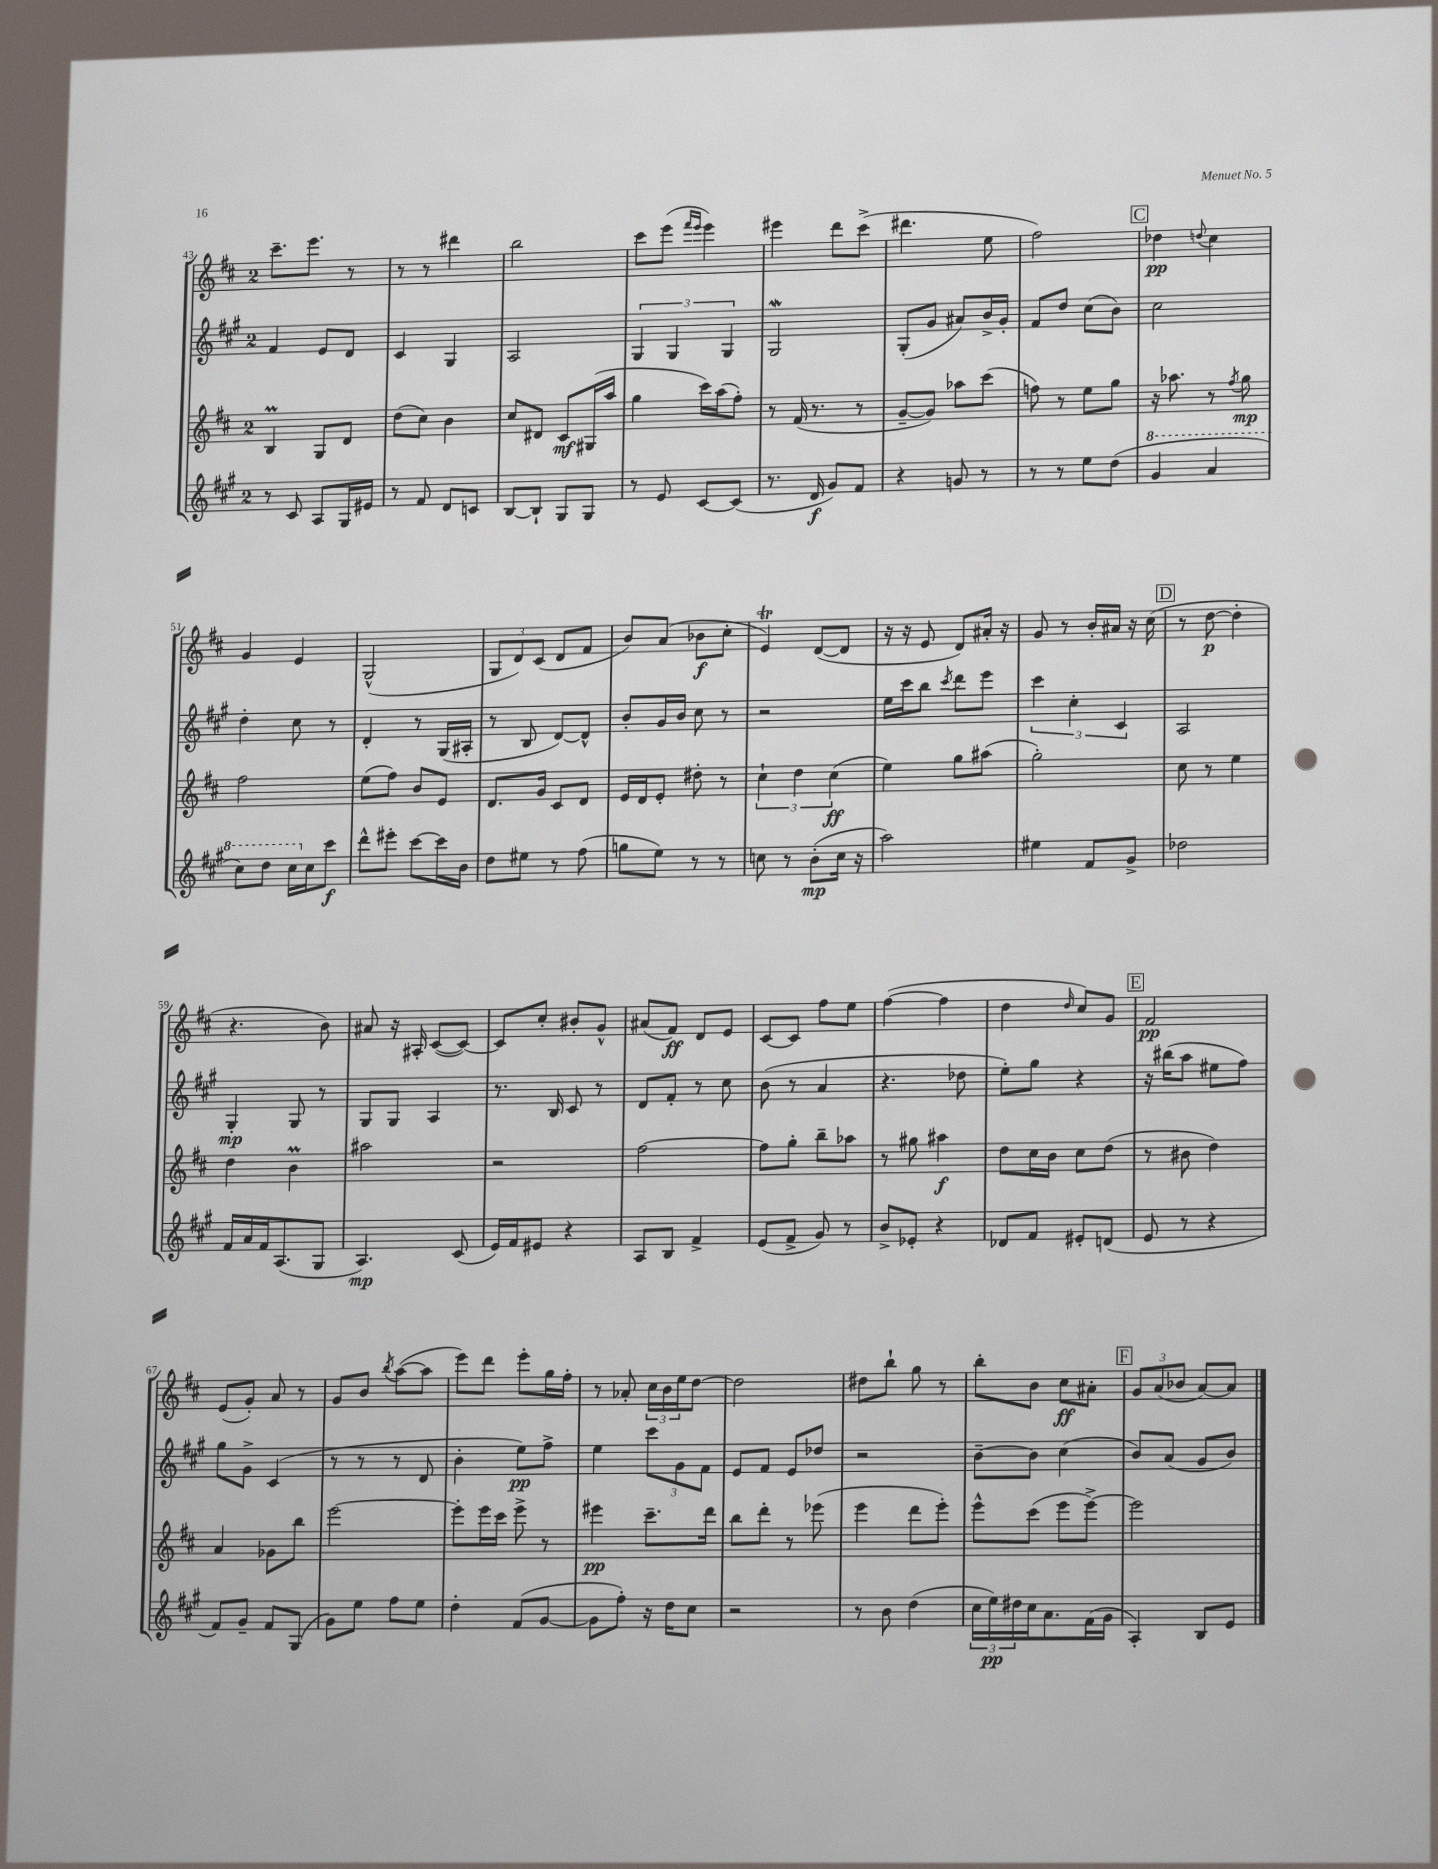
<<
\new StaffGroup <<
\new Staff = "s0" {
    \clef treble \key d \major \once \override Staff.TimeSignature.style = #'single-digit \time 2/4
    cis'''8.-- e'''8. r8 |
    r8 r8 dis'''4 |
    b''2 |
    cis'''8 e'''8( \grace { fis'''16 e'''16 } e'''4) |
    eis'''4 d'''8 cis'''8->( |
    dis'''4. e''8 |
    fis''2) |
    \mark \markup { \box "C" } des''4\pp \appoggiatura { d''8 } cis''4 |
    g'4 e'4 |
    g2-^( |
    \tuplet 3/2 { g8 d'8) cis'8( } d'8 fis'8 |
    b'8) a'8( bes'8\f cis''8-. |
    e'4\trill) d'8~( d'8 |
    r16 r16 e'8 d'8) ais'16-. r16 |
    g'8 r8 b'16-. ais'16 r16 cis''16( |
    \mark \markup { \box "D" } r8 d''8~\p d''4-. |
    r4. b'8) |
    ais'8 r16 ais16-. cis'8~( cis'8~) |
    cis'8 cis''8-. bis'8-. g'8-^ |
    ais'8( fis'8\ff) d'8 e'8 |
    cis'8~ cis'8 fis''8 e''8 |
    fis''4~( fis''4 |
    d''4 \grace { d''16 } cis''8) g'8 |
    \mark \markup { \box "E" } fis'2\pp |
    e'8( g'8-.) a'8 r8 |
    g'8 b'8 \acciaccatura { b''8 } a''8~( a''8 |
    e'''8) d'''8 e'''8-. g''16 fis''16-. |
    r8 aes'8-. \tuplet 3/2 { cis''16 b'16 e''16 } d''8~ |
    d''2 |
    dis''8 b''8-! g''8 r8 |
    b''8-. b'8 cis''8\ff ais'8-. |
    \mark \markup { \box "F" } \tuplet 3/2 { g'8 a'8( bes'8 } a'8~) a'8 \bar "|." |
}
\new Staff = "s1" {
    \clef treble \key a \major \once \override Staff.TimeSignature.style = #'single-digit \time 2/4
    fis'4 e'8 d'8 |
    cis'4 gis4 |
    a2 |
    \tuplet 3/2 { gis4 gis4 gis4 } |
    gis2\mordent |
    gis8-.( gis'8 ais'8) b'16-> gis'16-. |
    fis'8 d''8 cis''8( b'8) |
    \mark \markup { \box "C" } cis''2 |
    d''4-. cis''8 r8 |
    d'4-. r8 gis16( ais16-. |
    r8 b8 d'8~) d'8-^ |
    b'8-. gis'16 b'16 cis''8 r8 |
    r2 |
    e''16 cis'''16 b''8 \acciaccatura { cis'''8 } d'''8 e'''8 |
    \tuplet 3/2 { cis'''4 cis''4-. cis'4 } |
    \mark \markup { \box "D" } a2 |
    gis4-.\mp gis8 r8 |
    gis8 gis8 a4 |
    r8. b16 cis'8 r8 |
    d'8 fis'8-. r8 cis''8 |
    b'8( r8 a'4 |
    r4. des''8 |
    e''8-.) gis''8 r4 |
    \mark \markup { \box "E" } r16 bis''16( a''8 eis''8 fis''8) |
    gis''8 gis'8-> cis'4( |
    r8 r8 r8 d'8 |
    b'4-. e''8\pp) fis''8-> |
    e''4 \tuplet 3/2 { cis'''8 gis'8 fis'8 } |
    e'8 fis'8 e'8 des''8 |
    r2 |
    b'8~-- b'8 cis''4( |
    \mark \markup { \box "F" } b'8) a'8( gis'8 b'8) \bar "|." |
}
\new Staff = "s2" {
    \clef treble \key d \major \once \override Staff.TimeSignature.style = #'single-digit \time 2/4
    b4\prall g8 d'8 |
    d''8( cis''8) b'4 |
    cis''8 dis'8 cis'8\mf gis16( a''16 |
    g''4 cis'''16) a''16( fis''8-.) |
    r8 fis'16( r8. r8 |
    g'8~-- g'8) aes''8 cis'''8( |
    f''8) r8 e''8 g''8 |
    \mark \markup { \box "C" } r16 aes''8. r8 \acciaccatura { fis''8 } g''8\mp |
    fis''2 |
    e''8( fis''8) b'8 e'8 |
    d'8. g'16 cis'8 d'8 |
    e'16 d'16 e'8-. dis''8-. r8 |
    \tuplet 3/2 { cis''4-! d''4 cis''4\ff( } |
    e''4) g''8 ais''8( |
    g''2-.) |
    \mark \markup { \box "D" } cis''8 r8 e''4 |
    d''4 b'4\prall |
    ais''2 |
    r2 |
    fis''2~ |
    fis''8 g''8-. b''8-- aes''8 |
    r8 gis''8 ais''4\f |
    d''8 cis''16 b'16 cis''8 d''8( |
    \mark \markup { \box "E" } r8 bis'8 d''4) |
    a'4 ges'8 b''8 |
    e'''2~ |
    e'''8-. e'''16 cis'''16 e'''8-> r8 |
    eis'''4\pp cis'''8.-- d'''16 |
    b''8 d'''8-. r8 ees'''8( |
    e'''4 d'''8 e'''8-.) |
    e'''8-^ cis'''8( e'''8 e'''8~->) |
    \mark \markup { \box "F" } e'''2 \bar "|." |
}
\new Staff = "s3" {
    \clef treble \key a \major \once \override Staff.TimeSignature.style = #'single-digit \time 2/4
    r8 cis'8 a8 gis16 eis'16 |
    r8 fis'8 d'8 c'8 |
    b8~ b8-! gis8 gis8 |
    r8 e'8 cis'8~ cis'8( |
    r8. d'16\f gis'8) fis'8 |
    r4 g'8 r8 |
    r8 r8 e''8 d''8( |
    \mark \markup { \box "C" } \ottava #1 gis''4 a''4 |
    cis'''8) d'''8 cis'''16 \ottava #0 cis''16 cis'''8\f |
    d'''8-^ eis'''8-. cis'''8~ cis'''16 b'16 |
    d''8 eis''8 r8 fis''8( |
    g''8 e''8) r8 r8 |
    c''8 r8 b'8-.\mp( c''16 r16 |
    a''2) |
    eis''4 fis'8 gis'8-> |
    \mark \markup { \box "D" } des''2 |
    fis'16 a'16 fis'16 a8.( gis8 |
    a4.\mp) cis'8( |
    e'16) fis'16 eis'8 r4 |
    a8 b8 fis'4-> |
    e'8( fis'8-> gis'8) r8 |
    b'8-> ees'8-. r4 |
    des'8 fis'8 eis'8-. d'8( |
    \mark \markup { \box "E" } e'8 r8 r4 |
    fis'8) gis'8-- fis'8 gis8( |
    gis'8) e''8 fis''8 e''8 |
    d''4-. fis'8( gis'8~ |
    gis'8 fis''8-.) r16 d''16 cis''8 |
    r2 |
    r8 b'8 d''4( |
    \tuplet 3/2 { cis''16 e''16\pp) dis''16 } cis''16 a'8. fis'16( gis'16 |
    \mark \markup { \box "F" } a4-.) b8 e'8 \bar "|." |
}
>>
>>
\layout { \context { \Score currentBarNumber = #43 } }
